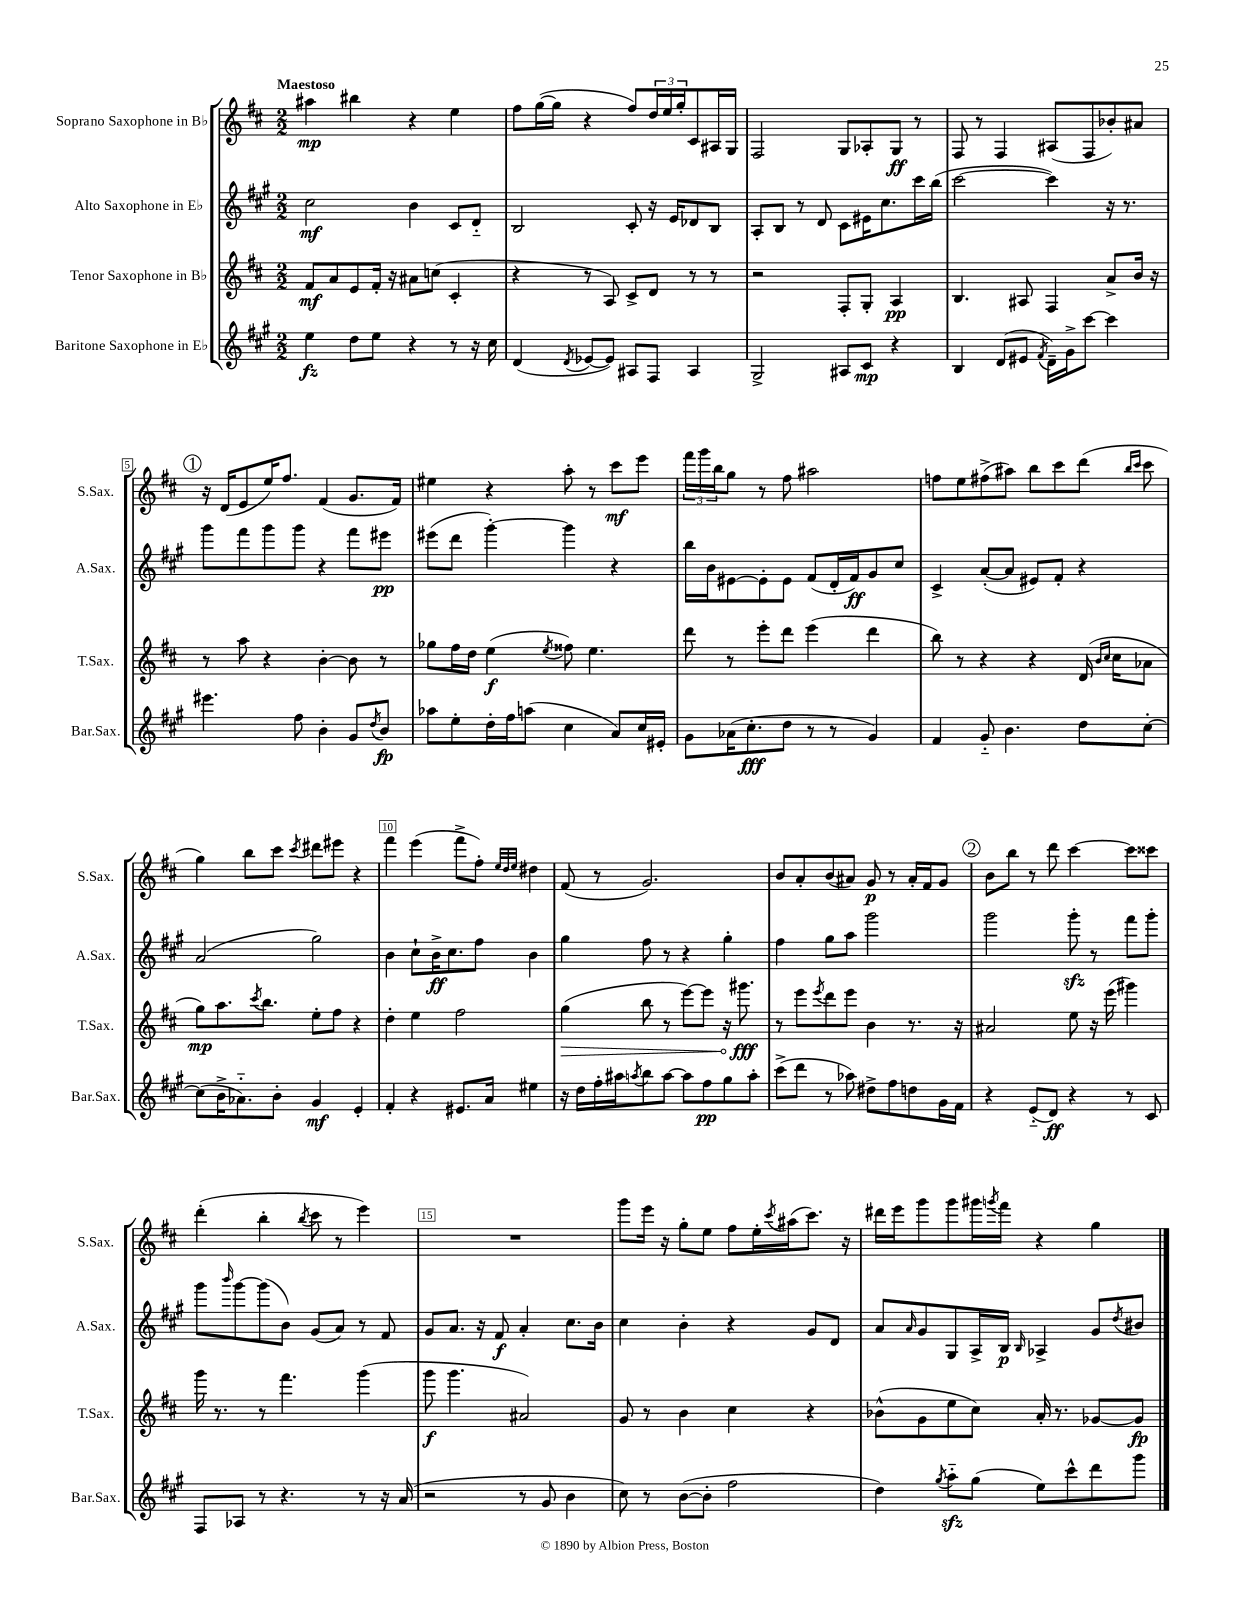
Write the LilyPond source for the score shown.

<<
\new StaffGroup <<
\new Staff = "s0" \with { instrumentName = "Soprano Saxophone in Bb" shortInstrumentName = "S.Sax." } {
    \clef treble \key d \major \numericTimeSignature \time 2/2 \tempo "Maestoso"
    ais''4\mp bis''4 r4 e''4 |
    fis''8 g''16~( g''16 r4 fis''8) \tuplet 3/2 { d''16 e''16 g''16-. } cis'8 ais16 g16 |
    fis2 g8 aes8-. g8\ff r8 |
    fis8 r8 fis4 ais8( fis8 bes'8-.) ais'8 |
    \mark \markup { \circle "1" } r16 d'16( e'8 e''16) fis''8. fis'4( g'8. fis'16) |
    eis''4 r4 a''8-. r8 cis'''8\mf e'''8 |
    \tuplet 3/2 { fis'''16 g'''16 b''16 } g''8 r8 fis''8 ais''2 |
    f''8 e''8 fis''8->( ais''8) b''8 cis'''8 d'''8( \grace { b''16 cis'''16 } cis'''8 |
    g''4) b''8 cis'''8 \acciaccatura { cis'''8 } dis'''8 eis'''8 r4 |
    fis'''4 e'''4( fis'''8-> fis''8-.) \grace { e''32 d''32 e''32 } dis''4 |
    fis'8( r8 g'2.) |
    b'8 a'8-. b'8( ais'8) g'8\p r8 ais'16-. fis'16 g'8 |
    \mark \markup { \circle "2" } b'8 b''8 r8 d'''8 cis'''4~ cis'''8 cisis'''8 |
    d'''4-.( b''4-. \acciaccatura { b''8 } cis'''8 r8 e'''4) |
    R1 |
    g'''8 e'''16 r16 g''8-. e''8 fis''8 e''16-. \acciaccatura { cis'''8 } ais''16( cis'''8.) r16 |
    dis'''16 e'''16 g'''8 g'''8 gis'''16 \acciaccatura { g'''8 } fis'''16 r4 g''4 \bar "|." |
}
\new Staff = "s1" \with { instrumentName = "Alto Saxophone in Eb" shortInstrumentName = "A.Sax." } {
    \clef treble \key a \major \numericTimeSignature \time 2/2
    cis''2\mf b'4 cis'8 d'8-_ |
    b2 cis'8-. r16 e'16 des'8 b8 |
    a8-. b8 r8 d'8 cis'8 eis'16 cis''8. cis'''16 b''16( |
    cis'''2~ cis'''4) r16 r8. |
    \mark \markup { \circle "1" } gis'''8 fis'''8 gis'''8 gis'''8 r4 fis'''8 eis'''8\pp |
    eis'''8( d'''8 gis'''4~-.) gis'''4 r4 |
    b''16 b'16 eis'8~ eis'8-. eis'8 fis'8( d'16-. fis'16\ff) gis'8 cis''8 |
    cis'4-> a'8~-.( a'8 eis'8) fis'8-. r4 |
    a'2( gis''2) |
    b'4 cis''8-! b'16->\ff cis''8. fis''8 b'4 |
    gis''4 fis''8 r8 r4 gis''4-. |
    fis''4 gis''8 a''8 gis'''2 |
    \mark \markup { \circle "2" } gis'''2 gis'''8-.\sfz r8 fis'''8 gis'''8-. |
    gis'''8 \grace { b'''16 } gis'''8~ gis'''8( b'8) gis'8( a'8) r8 fis'8 |
    gis'8 a'8. r16 fis'8\f a'4-. cis''8. b'16 |
    cis''4 b'4-. r4 gis'8 d'8 |
    a'8 \grace { a'16 } gis'8 gis8 a16-> b16\p \grace { b16 } aes4-> gis'8 \acciaccatura { d''8 } bis'8 \bar "|." |
}
\new Staff = "s2" \with { instrumentName = "Tenor Saxophone in Bb" shortInstrumentName = "T.Sax." } {
    \clef treble \key d \major \numericTimeSignature \time 2/2
    fis'8\mf a'8 e'8 fis'16-. r16 ais'8 c''8( cis'4-. |
    r4 r8 a8) cis'8-> d'8 r8 r8 |
    r2 fis8-. g8-. a4\pp |
    b4. ais8 fis4 a'8-> b'16 r16 |
    \mark \markup { \circle "1" } r8 a''8 r4 b'4~-. b'8 r8 |
    ges''8 fis''16 d''16 e''4\f( \acciaccatura { e''8 } fisis''8) e''4. |
    d'''8 r8 e'''8-. d'''8 e'''4( d'''4 |
    b''8) r8 r4 r4 d'16( \grace { b'16 cis''16 } cis''16 aes'8 |
    g''8\mp) a''8. \acciaccatura { cis'''8 } b''8. e''8-. fis''8 r4 |
    d''4-. e''4 fis''2 |
    \once \override Hairpin.circled-tip = ##t g''4\>( b''8 r8 e'''8~) e'''8 r16 gis'''8.\fff\! |
    r8 e'''8 \acciaccatura { e'''8 } d'''8 e'''8 b'4 r8. r16 |
    \mark \markup { \circle "2" } ais'2 e''8 r16 e'''16( gis'''4) |
    g'''16 r8. r8 fis'''4. g'''4( |
    g'''8\f g'''4. ais'2) |
    g'8 r8 b'4 cis''4 r4 |
    bes'8-^( g'8 e''8 cis''8) a'16-. r8. ges'8~ ges'8\fp \bar "|." |
}
\new Staff = "s3" \with { instrumentName = "Baritone Saxophone in Eb" shortInstrumentName = "Bar.Sax." } {
    \clef treble \key a \major \numericTimeSignature \time 2/2
    e''4\fz d''8 e''8 r4 r8 r16 cis''16 |
    d'4( \acciaccatura { d'8 } ees'8~ ees'8) ais8 fis8 ais4 |
    gis2-> ais8 cis'8\mp r4 |
    b4 d'8( eis'8 \acciaccatura { fis'8 } d'16--) gis'16-> cis'''8~ cis'''4 |
    \mark \markup { \circle "1" } eis'''4. fis''8 b'4-. gis'8 \acciaccatura { d''8 } b'8\fp |
    aes''8 e''8-. d''16-. fis''16 a''8( cis''4 a'8) cis''16 eis'16-. |
    gis'8 aes'16( cis''8.-.\fff d''8 r8 r8 gis'4) |
    fis'4 gis'8-_ b'4. d''8 cis''8~-. |
    cis''8( b'16-> aes'8.-_) b'8-. gis'4\mf e'4-. |
    fis'4-. r4 eis'8. a'16 eis''4 |
    r16 d''16 fis''16-. ais''16 \acciaccatura { a''8 } b''8 a''8~ a''8 fis''8\pp gis''8 a''8-. |
    cis'''8->( d'''8 r8 aes''8) dis''8-> fis''8 d''8 gis'16 fis'16 |
    \mark \markup { \circle "2" } r4 e'8-_( d'8\ff) r4 r8 cis'8 |
    fis8 aes8 r8 r4. r8 r16 a'16( |
    r2 r8 gis'8 b'4 |
    cis''8) r8 b'8~( b'8-. fis''2 |
    d''4) \acciaccatura { gis''8 } a''8-_\sfz gis''8( e''8) cis'''8-^ d'''8 gis'''8 \bar "|." |
}
>>
>>
\layout { \context { \Score \override BarNumber.break-visibility = ##(#f #t #t) barNumberVisibility = #(every-nth-bar-number-visible 5) \override BarNumber.stencil = #(make-stencil-boxer 0.1 0.3 ly:text-interface::print) } }
